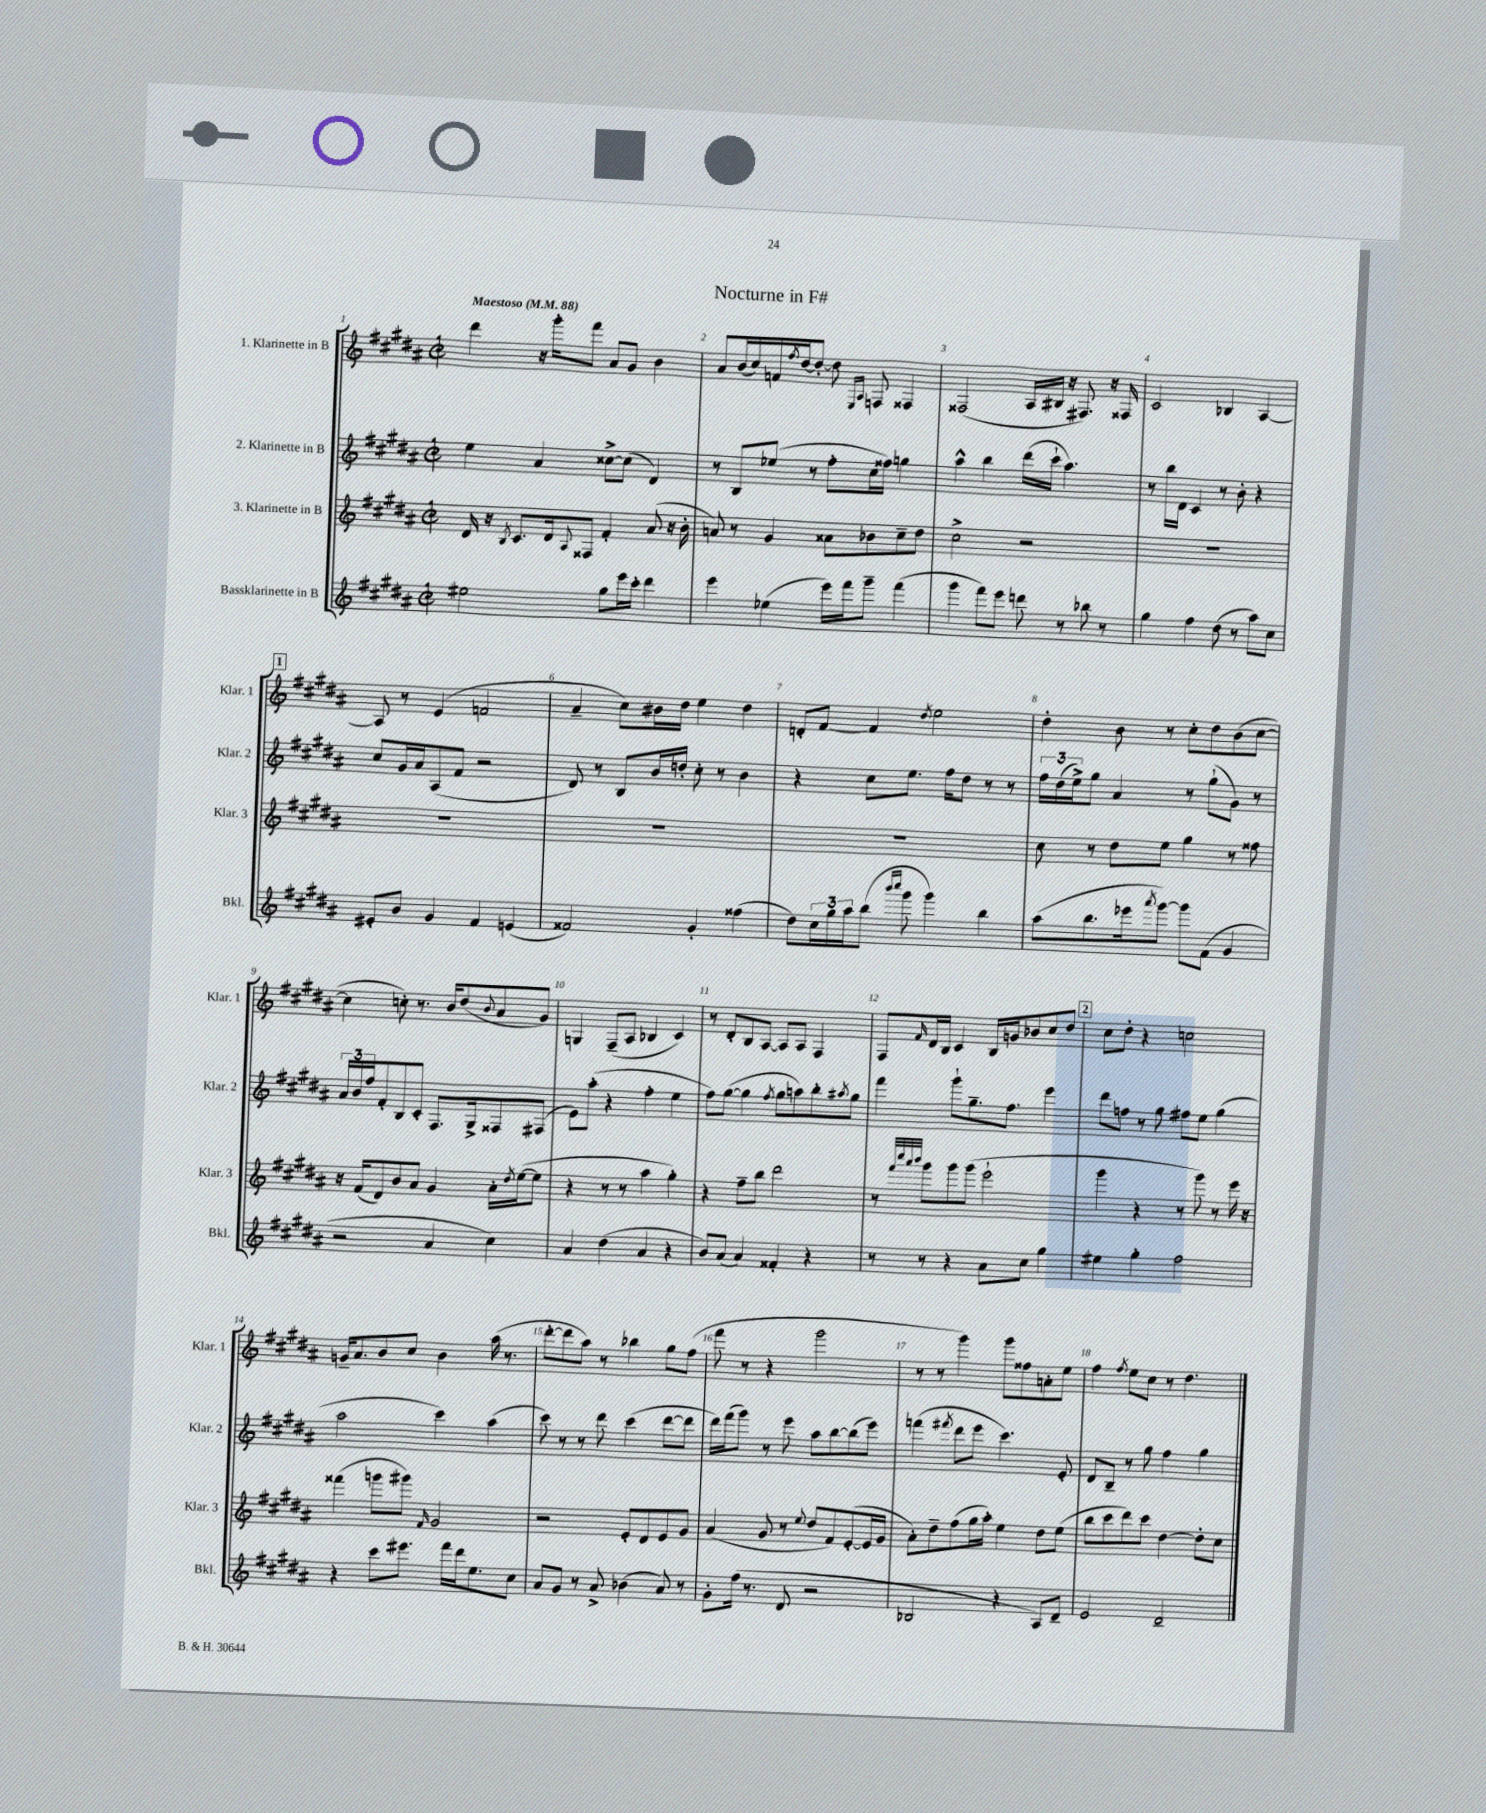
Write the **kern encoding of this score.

**kern	**kern	**kern	**kern
*part4	*part3	*part2	*part1
*staff4	*staff3	*staff2	*staff1
*I"Bassklarinette in B	*I"3. Klarinette in B	*I"2. Klarinette in B	*I"1. Klarinette in B
*I'Bkl.	*I'Klar. 3	*I'Klar. 2	*I'Klar. 1
*clefG2	*clefG2	*clefG2	*clefG2
*k[f#c#g#d#a#]	*k[f#c#g#d#a#]	*k[f#c#g#d#a#]	*k[f#c#g#d#a#]
*M2/2	*M2/2	*M2/2	*M2/2
*met(c|)	*met(c|)	*met(c|)	*met(c|)
*MM88	*MM88	*MM88	*MM88
=1	=1	=1	=1
!	!	!	!LO:TX:a:B:t=Maestoso
2ee#X\	16d#/	4ee\	4ddd#\
.	16r	.	.
.	8qB/	.	.
.	8.c#/L	.	.
.	.	4a#/	16r
.	16d#/k	.	16ggg#'\KL
.	8qqA#/	.	.
.	8F##X/J	.	8fff#\J
8gg#\L	4f#'/	[8cc##X^\L	8a#/L
16eee\L	.	(8cc##\J]	8g#/J
16ccc#'\JJ	.	.	.
4ddd#\	(8a#/	4d#/)	4b\
.	16r	.	.
.	16b'\	.	.
=2	=2	=2	=2
4eee\	8an/)	8r	8a#/L
.	8r	8B/L	(16b/L
.	.	.	16cc#/)
(4ee-X\	4g#/	(8ee-X/J	16fn/
.	.	.	8qff#/
.	.	.	[16dd#/J
.	.	8r	8dd#'/J_
16eee\LL)	8a##X\L	8ff#'\L	8dd#\]
16fff#\J	.	.	.
.	.	.	16qqE/LL
.	.	.	16qqA#/JJ
8ggg#~\J	8b-X\	16cc#\L	8Fn/
.	.	16ff##X\JJ)	.
(4fff#\	8cc#~\	4ggn\	4F##X/
.	8dd#\J	.	.
=3	=3	=3	=3
4ggg#\	2cc#^\	4aa#^^\	(2F##X/
8fff#\L)	.	4bb\	.
8eee\J	.	.	.
8dddn\	2r	(16ddd#\LL	16A#/LL
.	.	16ccc#`\JJ	16B#X/JJ
8r	.	4.aa#\)	16r
.	.	.	8.F#X/)
8bb-X\	.	.	.
8r	.	.	16r
.	.	.	16F##X/
=4	=4	=4	=4
4gg#\	1r	8r	2c#/
.	.	16bb\LL	.
.	.	16d#\JJ	.
4ff#\	.	4c#/	.
(8dd#\	.	8r	4B-X/
8r	.	8b'\	.
8aa#\L)	.	4r	[4A#/
8cc#\J	.	.	.
!!LO:LB:g=z
!!LO:REH:place=s1:t=1
=5	=5	=5	=5
8e#X'/L	1r	8cc#/L	8A#/]
8b/J	.	16g#/L	8r
.	.	16a#/J	.
4g#/	.	(8A#/	(4e/
.	.	8f#/J	.
4f#/	.	2r	2fn/
(4en/	.	.	.
=6	=6	=6	=6
2f##X/)	1r	8d#/)	4a#~/
.	.	8r	.
.	.	8B/L	8cc#\L)
.	.	16b/L	16b#X\L
.	.	16ddn'/JJ	16dd#\JJ
4g#'/	.	8cc#'\	4ee\
.	.	8r	.
(4ff##X\	.	4b\	4dd#\
=7	=7	=7	=7
8dd#\L)	1r	4r	8dn'/L
24cc#\L	.	.	[8f#/J
24gg#\	.	.	.
24aa#\J	.	.	.
(8bb\J	.	8cc#\L	4f#/]
16qqbbb/LL	.	.	.
16qqcccc#/JJ	.	.	.
8ggg#\	.	8.ee\J	.
.	.	.	8qdd#/
4ggg#\)	.	.	2ee\
.	.	16ff#\KL	.
.	.	8dd#\J	.
4bb\	.	8r	.
.	.	8r	.
=8	=8	=8	=8
(8aa#\L	8cc#\	24ff#\LL	4dd#'\
.	.	(24dd#\	.
.	.	24ee^\J)	.
8.bb\	8r	8gg#\J	.
.	8dd#\L	4a#/	8b\
16eee-X\k	.	.	.
8qaaa#/	.	.	.
[8ggg#\J)	8ee\J	.	8r
8ggg#\L]	4gg#\	8r	8cc#'\L
(8f#\J	.	(8gg#`\L	8dd#\
4g#/	8r	8g#\J)	(8b\
.	8ff##X\	8r	[8cc#\J
!!LO:LB:g=z
=9	=9	=9	=9
2r	16r	24a#/LL	4cc#\]
.	.	24b/	.
.	(16f#/KL	.	.
.	.	24ff#/J	.
.	8d#/)	8f#'/	.
.	8b/	8B/	8ccn'\)
.	8a#/J	8c#'/J	8.r
4a#/	4g#/	8.F#/L	.
.	.	.	16b/KL
.	.	.	(8dd#/
.	.	16G#^/k	.
.	.	.	8qqb/
4cc#\)	16a#'\LL	8F##X/	8a#/
.	8qdd#/	.	.
.	([16ee\J	.	.
.	8ee\J]	(8F#X/J	8g#/J)
=10	=10	=10	=10
4a#/	4r	8e\L)	4Gn/
.	.	(8aa#'\J	.
(4dd#\	8r	4r	(8F#~/L
.	8r	.	8A#/J
4a#/	4aa#\	4ff#'\	4B-X/
4r	4gg#'\)	4ee\	4c#/)
=11	=11	=11	=11
8b/L)	4r	8ff#\L)	8r
(8a#/J	.	([8gg#\J	8d#'/L
4a#/)	8ff#~\L	4gg#\]	8B/
.	8bb\J	.	[8A#/J
.	.	8qff#/	.
4f##X'/	2ddd#\	8gg#\L	8A#/L]
.	.	8aan\)	8A#/J
4r	.	8bb'\	4F#/
.	.	8qaa#X/	.
.	.	8gg#\J	.
=12	=12	=12	=12
8r	8r	4fff#\	8F#/L
.	32qqfff#/LLL	.	.
.	32qqcccc#/	.	.
.	32qqaaa#/	.	.
.	32qqbbb/JJJ	.	16qqf#/
8r	8ggg#\L	.	16d#/L
.	.	.	16B/JJ
4r	8ggg#\	8ggg#`\L	4c#/
.	(8ggg#\J	8.gg#~\	.
8a#\L	2eee`\	.	16B/LL
.	.	8.ff#\J	16gn/J
8cc#\J	.	.	8b-X/
4gg#\	.	4eee\	8cc#/
.	.	.	8dd#/J
!!LO:REH:place=s1:t=2
=13	=13	=13	=13
4ee#X\	4ggg#\	8ddd#\L	8cc#\L
.	.	8ffn\J	8dd#'\J
4gg#'\	4r	8r	4r
.	.	8gg#\	.
2ff#\	8r	8ff#X\L	2ccn\
.	8ggg#\)	8ee\J	.
.	8r	(4gg#\	.
.	16eee\	.	.
.	16r	.	.
!!LO:LB:g=z
=14	=14	=14	=14
4r	(4fff##X\	2aa#\	16gn~/KL
.	.	.	8.a#/
8ccc#\L	8gggn\L	.	8b/
8.eee#X\J	8ggg#X\J)	.	8cc#/J
.	16qqf#/	.	.
.	2g#/	4ccc#\)	4b\
16fff#\LL	.	.	.
16ddd#\J	.	.	.
8.ee\	.	.	.
.	.	(4aa#\	(16aa#\
.	.	.	8.r
8cc#\J	.	.	.
=15	=15	=15	=15
8a#/L	2r	8ccc#\)	[8ddd#'\L
8g#/J	.	8r	8ddd#\]
8r	.	8r	8aa#\J)
8a#^/	.	8ddd#\	8r
(4b-X\	8e'/L	(4ccc#\	4bb-X\
.	8d#/	.	.
8a#/)	8e/	[8ddd#\L	8gg#\L
8r	8g#/J	8ddd#\J]	(8ff#\J
=16	=16	=16	=16
8g#'\L	(4a#/	16ddd#\LL)	8fff#\
.	.	(16fff#\J	.
(16ff#\Jk	.	8ggg#\J)	8r
8.r	.	.	.
.	8g#/	8r	4r
8d#/	8r	8eee\	.
.	8qqee/	.	.
2r	8dd#/L	8aa#\L	2ggg#\
.	8f#/)	[8bb\	.
.	([8e'/	(8bb\]	.
.	16e/L]	8eee\J)	.
.	16g#/JJ	.	.
=17	=17	=17	=17
2B-X/	8a#'\L)	(4fffn\	8r
.	8dd#~\	.	8r
.	.	8qfff#X/	.
.	(8ff#\	8ddd#\L	4ggg#\)
.	16gg#\L	8eee\J	.
.	16aa#'\JJ)	.	.
4r	4ee\	4.ccc#\)	8ggg#\L
.	.	.	8ff##X\
8A#/L)	8dd#\L	.	8an'\
8d#~/J	(8ee\J	8e'/	8ee\J
=18	=18	=18	=18
2e/	8bb\L	8d#/L	4ff#\
.	8ccc#\	8B~/J	.
.	.	.	8qff#/
.	8ddd#\)	8r	8ee\L
.	8ccc#\J	8gg#\	8cc#\J
2d#~/	[4dd#\	4ff#\	8r
.	.	.	4.dd#\
.	8dd#'\L]	4gg#\	.
.	8cc#\J	.	.
==	==	==	==
*-	*-	*-	*-
